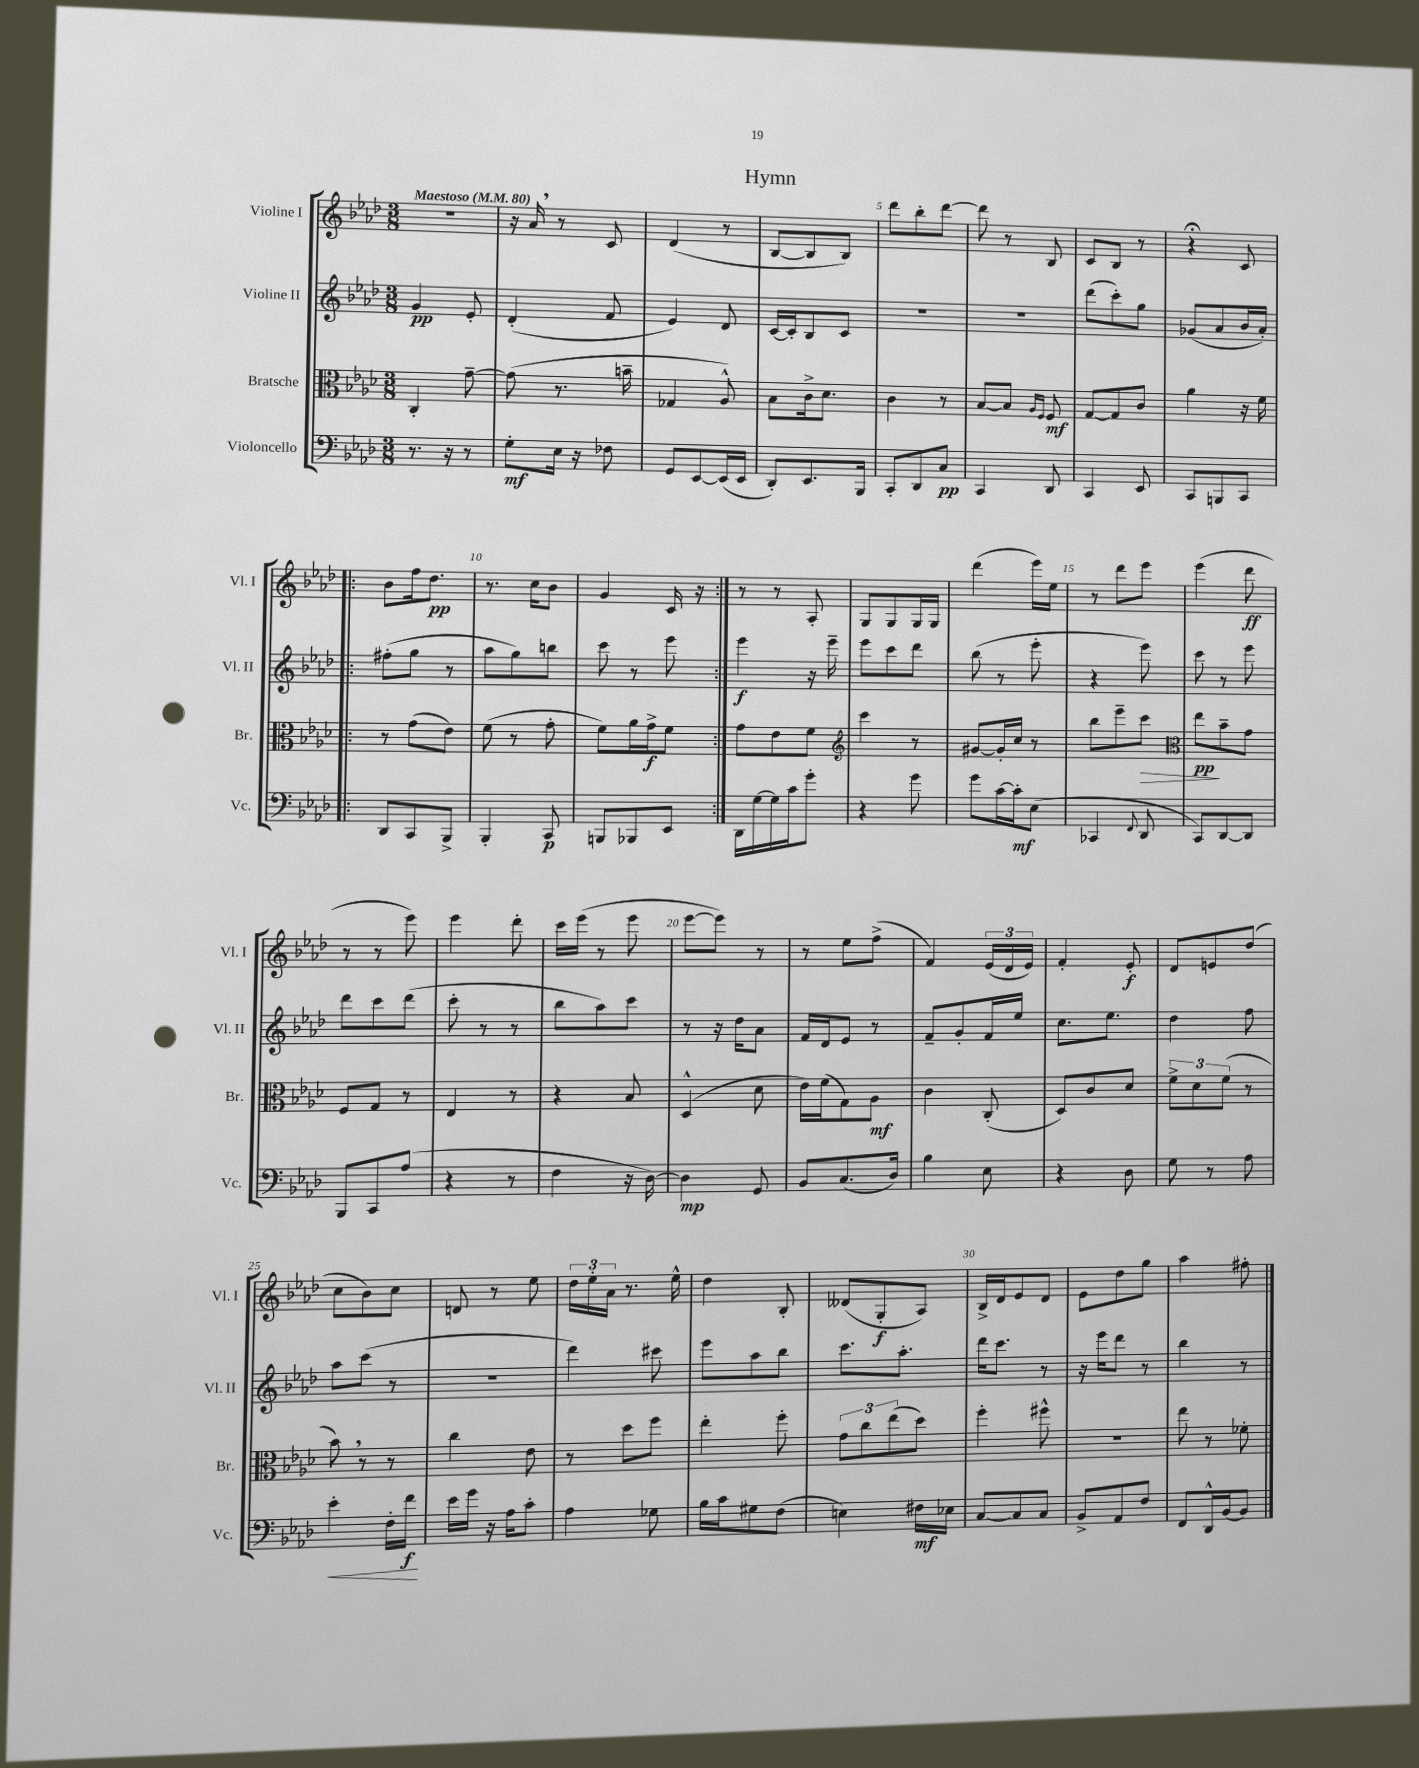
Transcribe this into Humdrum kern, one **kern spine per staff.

**kern	**kern	**kern	**kern
*staff4	*staff3	*staff2	*staff1
*clefF4	*clefC3	*clefG2	*clefG2
*k[b-e-a-d-]	*k[b-e-a-d-]	*k[b-e-a-d-]	*k[b-e-a-d-]
*M3/8	*M3/8	*M3/8	*M3/8
*MM80	*MM80	*MM80	*MM80
8.r	4C'	4g	4.r
16r	.	.	.
8r	[8g~	8e-'	.
=	=	=	=
8G'	(8g]	(4d-'	16r
.	.	.	16a-
16E-	8.r	.	8r
16r	.	.	.
8F-	.	8f	8c
.	16b~	.	.
=	=	=	=
8GG	4G-	4e-)	(4d-
[8EE-	.	.	.
(16EE-]	8A-^^)	8d-	8r
16EE-	.	.	.
=	=	=	=
8DD-')	8B-	[16c	[8B-
.	.	16c']	.
8.EE-	16c^	8B-	8B-]
.	8.d-	.	.
.	.	8c	8B-)
16BBB-	.	.	.
=	=	=	=
8CC'	4c	4.r	8ddd-
8DD-	.	.	8bb-'
8C	8r	.	[8ddd-
=	=	=	=
4CC	[8B-	4.r	8ddd-]
.	8B-]	.	8r
.	16qqA-	.	.
.	16qqF	.	.
8DD-	8F	.	8B-
=	=	=	=
4CC	[8G	(8ddd-	8c
.	8G]	8ccc')	8B-
8EE-	8c	8gg	8r
=	=	=	=
8CC	4a-	(8g-	4r;
8BBB	.	8a-	.
8CC	16r	16b-	8c
.	16f	16a-')	.
=!|:	=!|:	=!|:	=!|:
8DD-	8r	(8ff#'	8b-
8CC	(8g	8gg	16ff
.	.	.	8.dd-
8BBB-^	8e-)	8r	.
=	=	=	=
4BBB-'	(8f	8aa-	8.r
.	8r	8gg)	.
.	.	.	16cc
8CC	8g'	8bb	8b-
=	=	=	=
8BBB	8f)	8ccc	4g
8BBB-	16a-	8r	.
.	16g^	.	.
8EE-	8f	8eee-	16c
.	.	.	16r
=:|!	=:|!	=:|!	=:|!
16DD-	8g	4eee-	8r
[16G	.	.	.
16G]	8e-	.	8r
16c	.	.	.
8g'	8f	16r	8A-'
.	.	16eee-~	.
=	=	=	=
*	*clefG2	*	*
4r	4ccc	8eee-	8G
.	.	8ccc	8G
8g	8r	8ddd-	16G
.	.	.	16G
=	=	=	=
8g	[8g#	(8bb-	(4ddd-
[16c	16g#']	8r	.
16c']	16cc	.	.
(8E-	8r	8eee-'	16eee-)
.	.	.	16ee-
=	=	=	=
4CC-	8bb-	4r	8r
.	8eee-~	.	8ddd-
8qqFF	.	.	.
8DD-	8ccc	8eee-)	8eee-
=	=	=	=
*	*clefC3	*	*
8CC)	8ee-	8ccc	(4eee-
[8DD-	8b-~	8r	.
8DD-]	8g	8eee-	8ddd-
=	=	=	=
8BBB-	8F	8ddd-	8r
8CC	8G	8ccc	8r
(8A-	8r	(8ddd-	8eee-)
=	=	=	=
4r	4E-	8ccc'	4eee-
.	.	8r	.
8r	8r	8r	8ddd-'
=	=	=	=
4F	4r	8bb-	16ccc
.	.	.	(16eee-
.	.	8aa-)	8r
16r	8B-	8ccc	8eee-
[16D-)	.	.	.
=	=	=	=
4D-]	(4D-^^	8r	[8eee-
.	.	16r	8eee-])
.	.	16dd-	.
8GG	8d-	8a-	8r
=	=	=	=
8BB-	16e-)	16f	8r
.	(16f	16d-	.
(8.C	8G)	8e-	8ee-
.	8A-	8r	(8ff^
16D-)	.	.	.
=	=	=	=
4B-	4c	8f~	4f)
.	.	8g'	.
8E-	(8C'	16f	(24e-
.	.	.	24d-
.	.	16ee-	.
.	.	.	24e-)
=	=	=	=
4r	8D-)	8.cc	4f'
.	8c	.	.
.	.	8.ee-	.
8D-	8d-	.	8e-'
=	=	=	=
8G	12f^	4dd-	8d-
.	12d-	.	.
8r	.	.	8e
.	(12f	.	.
8A-	8r	8ff	(8dd-
=	=	=	=
4e-'	8b-)	8aa-	8cc
.	8r	(8ccc	8b-)
16F'	8r	8r	8cc
16f	.	.	.
=	=	=	=
16e-	4cc	4.r	8d
16g	.	.	.
16r	.	.	8r
16A-	.	.	.
8c'	8e-	.	8ee-
=	=	=	=
4A-	8r	4ddd-)	24dd-
.	.	.	24ee-'
.	.	.	24a-
.	8dd-	.	8.r
8G-	8ff	8ccc#	.
.	.	.	16ee-^^
=	=	=	=
16B-	4ee-'	8eee-	4dd-
16c	.	.	.
8G#	.	8aa-	.
(8F	8ff'	8bb-	8B-'
=	=	=	=
4E)	12g	8.ccc	(8d--
.	12cc	.	.
.	.	.	8G'
.	(12ee-	.	.
.	.	8.aa-'	.
16F#	8dd-)	.	8A-)
16E-	.	.	.
=	=	=	=
[8C	4ff'	16ddd-	16B-^
.	.	8.ccc	16d-
8C]	.	.	8e-
8C	8ff#^^	8r	8d-
=	=	=	=
8BB-^	4.r	16r	8e-
.	.	16eee-	.
8AA-	.	8ddd-	8dd-
8F	.	8r	8gg
=	=	=	=
8FF	8ee-	4bb-	4aa-
16DD-^^	8r	.	.
[16BB-	.	.	.
8BB-]	8f-'	8r	8ff#'
==	==	==	==
*-	*-	*-	*-
